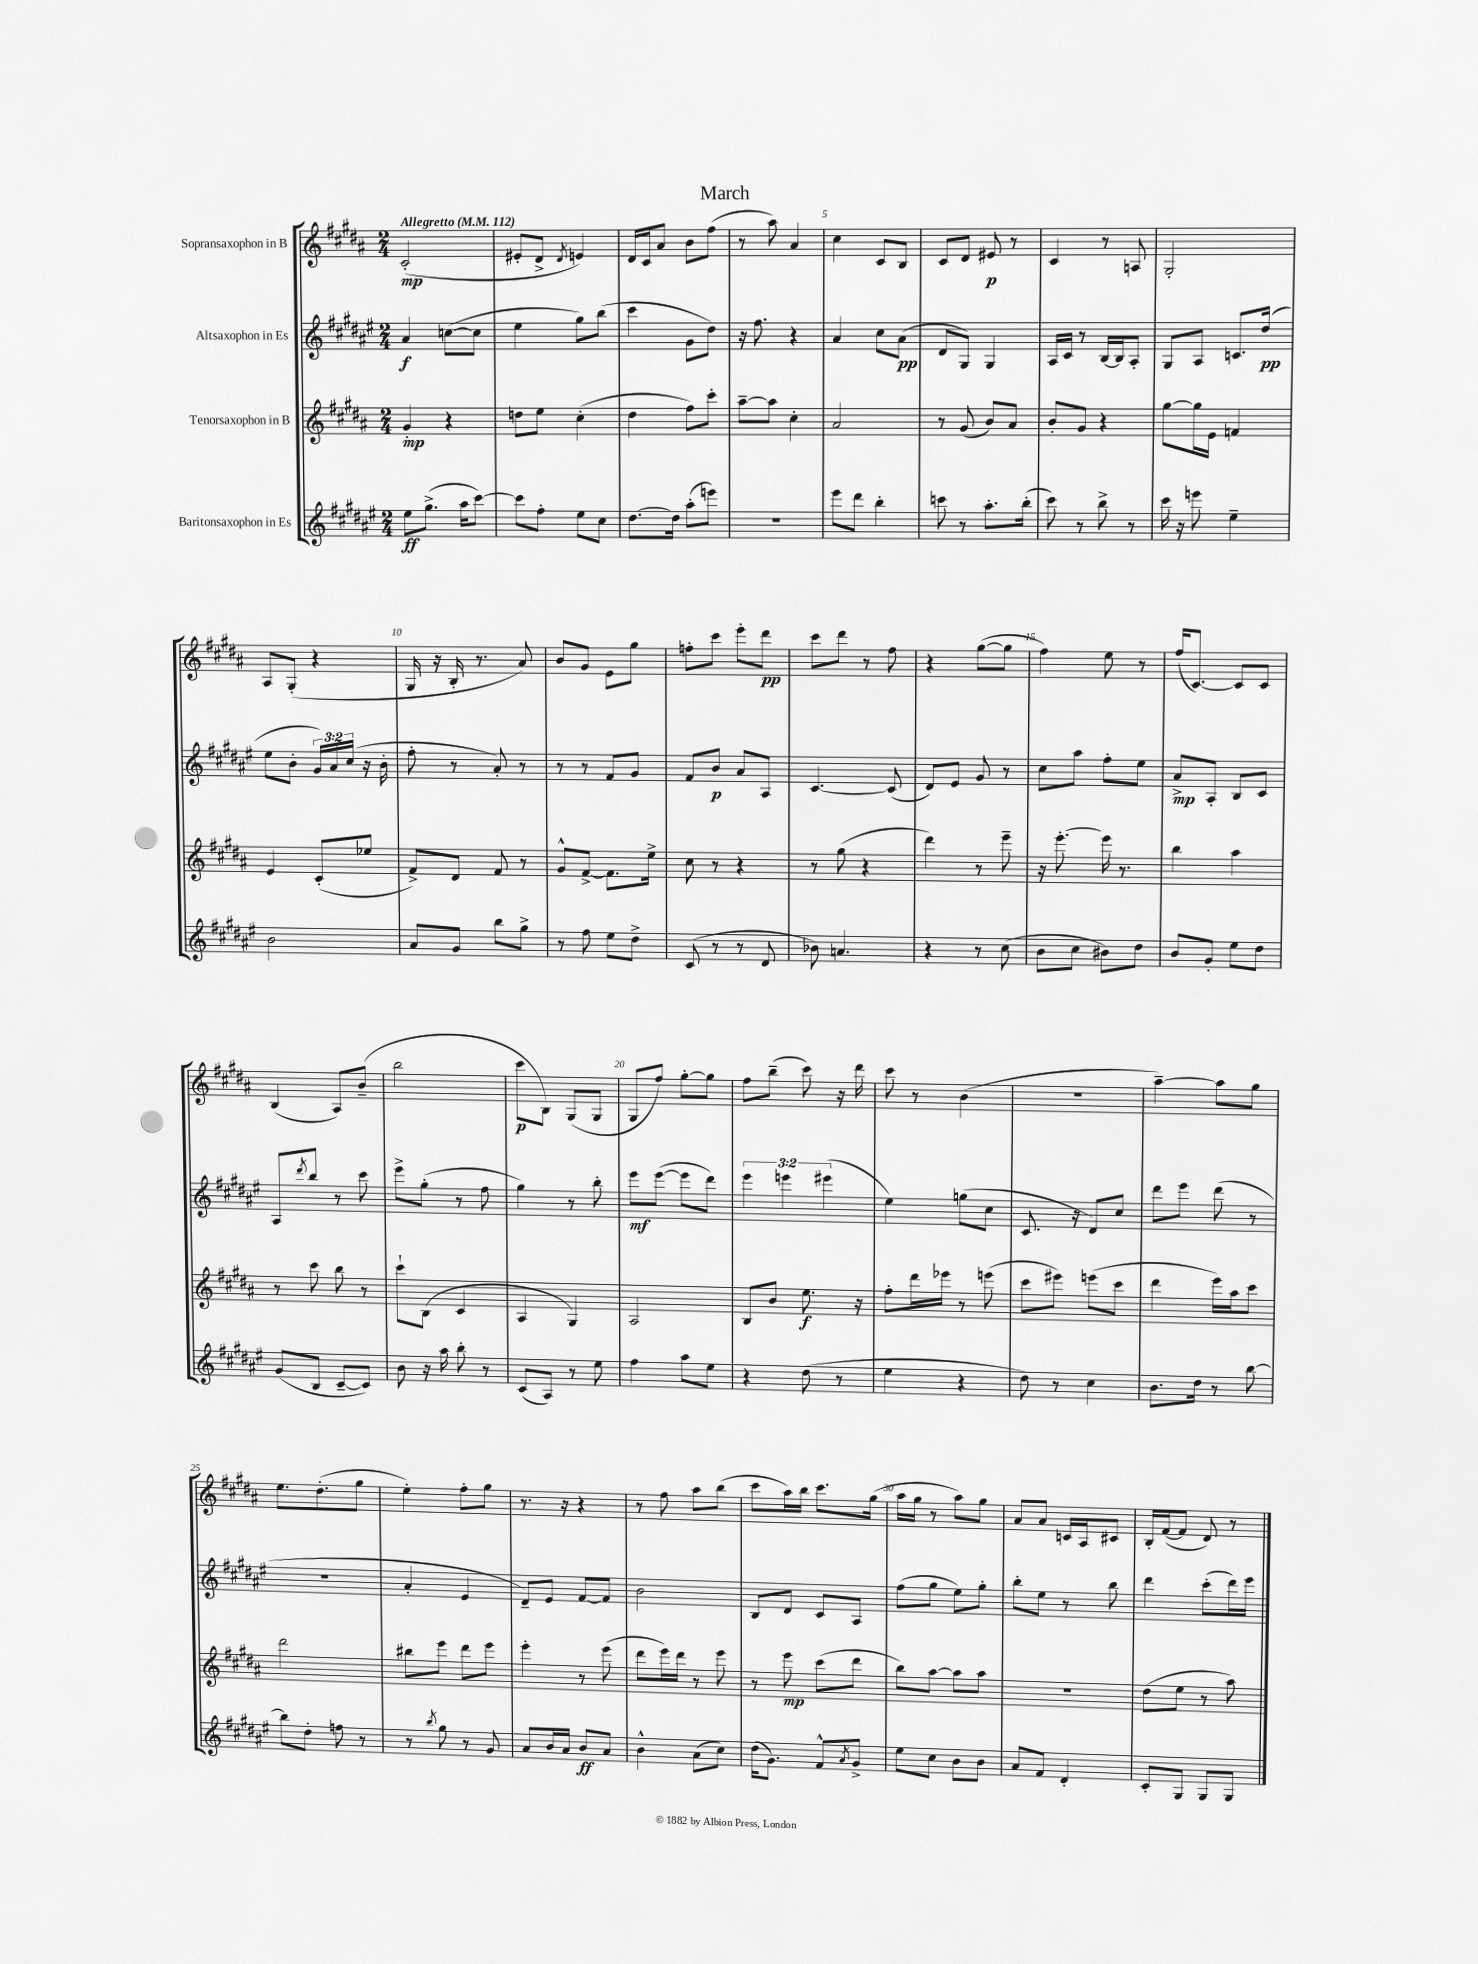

**kern	**dynam	**kern	**dynam	**kern	**dynam	**kern	**dynam
*part4	*part4	*part3	*part3	*part2	*part2	*part1	*part1
*staff4	*staff4	*staff3	*staff3	*staff2	*staff2	*staff1	*staff1
*I"Baritonsaxophon in Es	*	*I"Tenorsaxophon in B	*	*I"Altsaxophon in Es	*	*I"Sopransaxophon in B	*
*clefG2	*	*clefG2	*	*clefG2	*	*clefG2	*
*k[f#c#g#d#a#e#]	*	*k[f#c#g#d#a#]	*	*k[f#c#g#d#a#e#]	*	*k[f#c#g#d#a#]	*
*M2/4	*	*M2/4	*	*M2/4	*	*M2/4	*
*MM112	*	*MM112	*	*MM112	*	*MM112	*
=1	=1	=1	=1	=1	=1	=1	=1
!	!	!	!	!	!	!LO:TX:a:B:t=Allegretto	!
8ee#\L	ff	4g#'/	mp	4a#/	f	(2c#'/	mp
(8.gg#^\J	.	.	.	.	.	.	.
.	.	4r	.	([8ccn\L	.	.	.
16aa#\KL	.	.	.	.	.	.	.
[8ccc#\J)	.	.	.	8cc\J]	.	.	.
=2	=2	=2	=2	=2	=2	=2	=2
8ccc#\L]	.	8ddn\L	.	4ee#\	.	8e#X'/L	.
8ff#'\J	.	8ee\J	.	.	.	8d#^/J	.
.	.	.	.	.	.	8qd#/	.
8ee#\L	.	(4cc#'\	.	8gg#\L)	.	4en/)	.
8cc#\J	.	.	.	(8bb\J	.	.	.
=3	=3	=3	=3	=3	=3	=3	=3
[8.dd#\L	.	4dd#\	.	4ccc#\	.	16d#/LL	.
.	.	.	.	.	.	16c#/J	.
.	.	.	.	.	.	8a#/J	.
16dd#\Jk]	.	.	.	.	.	.	.
(8aa#'\L	.	8ff#\L)	.	8g#\L	.	8b\L	.
8eeen\J)	.	8ccc#'\J	.	8dd#\J)	.	(8ff#\J	.
=4	=4	=4	=4	=4	=4	=4	=4
2r	.	[8aa#~\L	.	16r	.	8r	.
.	.	.	.	8.ff#\	.	.	.
.	.	8aa#\J]	.	.	.	8aa#\)	.
.	.	4cc#'\	.	4r	.	4a#/	.
=5	=5	=5	=5	=5	=5	=5	=5
8eee#\L	.	2a#/	.	4a#/	.	4cc#\	.
8ddd#\J	.	.	.	.	.	.	.
4bb'\	.	.	.	8cc#\L	.	8c#/L	.
.	.	.	.	(8a#\J	pp	8B/J	.
=6	=6	=6	=6	=6	=6	=6	=6
8cccn\	.	8r	.	8d#/L	.	8c#/L	.
8r	.	(8g#/	.	8G#/J)	.	8d#/J	.
8.aa#'\L	.	8b/L)	.	4G#/	.	8e#X/	p
.	.	8a#/J	.	.	.	8r	.
(16bb'\Jk	.	.	.	.	.	.	.
=7	=7	=7	=7	=7	=7	=7	=7
8ccc#\)	.	8b'/L	.	16A#/LL	.	4c#/	.
.	.	.	.	16c#/JJ	.	.	.
8r	.	8g#/J	.	8r	.	.	.
8bb^\	.	4r	.	[16B/LL	.	8r	.
.	.	.	.	16B/J]	.	.	.
8r	.	.	.	8A#'/J	.	8An/	.
=8	=8	=8	=8	=8	=8	=8	=8
16ccc#\	.	[8gg#\L	.	8G#/L	.	2G#'/	.
16r	.	.	.	.	.	.	.
8eeen\	.	16gg#\L]	.	8A#/J	.	.	.
.	.	16e\JJ	.	.	.	.	.
4ee#~\	.	4fn/	.	8.cn/L	.	.	.
.	.	.	.	(16dd#/Jk	pp	.	.
!!LO:LB:g=z
=9	=9	=9	=9	=9	=9	=9	=9
2b\	.	4e/	.	8ee#\L	.	8A#/L	.
.	.	.	.	8b'\J	.	(8G#'/J	.
.	.	(8c#'/L	.	24g#/LL)	.	4r	.
.	.	.	.	24a#/	.	.	.
.	.	.	.	(24cc#/JJ	.	.	.
.	.	8ee-X/J	.	16r	.	.	.
.	.	.	.	16b'\	.	.	.
=10	=10	=10	=10	=10	=10	=10	=10
8a#/L	.	8f#^/L)	.	8ff#'\	.	16G#/	.
.	.	.	.	.	.	16r	.
8g#/J	.	8d#/J	.	8r	.	16B'/	.
.	.	.	.	.	.	8.r	.
8bb\L	.	8f#/	.	8a#'/)	.	.	.
8gg#^\J	.	8r	.	8r	.	8a#/)	.
=11	=11	=11	=11	=11	=11	=11	=11
8r	.	8g#^^/L	.	8r	.	8b/L	.
8ff#\	.	[8f#^/J	.	8r	.	8g#/J	.
8ee#\L	.	8.f#\L]	.	8f#/L	.	8e\L	.
8dd#^\J	.	.	.	8g#/J	.	8gg#\J	.
.	.	16ee^\Jk	.	.	.	.	.
=12	=12	=12	=12	=12	=12	=12	=12
(8c#/	.	8cc#\	.	8f#/L	.	8ffn'\L	.
8r	.	8r	.	8b/J	p	8ccc#\J	.
8r	.	4r	.	8a#/L	.	8eee'\L	.
8d#/	.	.	.	8A#/J	.	8ddd#\J	pp
=13	=13	=13	=13	=13	=13	=13	=13
8b-X\)	.	8r	.	[4.c#/	.	8ccc#\L	.
4.an/	.	(8gg#\	.	.	.	8ddd#\J	.
.	.	4r	.	.	.	8r	.
.	.	.	.	(8c#/]	.	8ff#\	.
=14	=14	=14	=14	=14	=14	=14	=14
4r	.	4ddd#\)	.	8d#/L)	.	4r	.
.	.	.	.	8e#/J	.	.	.
8r	.	8r	.	8g#/	.	([8gg#\L	.
(8cc#\	.	8eee~\	.	8r	.	8gg#\J]	.
=15	=15	=15	=15	=15	=15	=15	=15
8b\L	.	16r	.	8cc#\L	.	4ff#\)	.
.	.	[8.eee'\	.	.	.	.	.
8cc#\J	.	.	.	8aa#\J	.	.	.
8b#X\L)	.	16eee\]	.	8ff#'\L	.	8ee\	.
.	.	8.r	.	.	.	.	.
8dd#\J	.	.	.	8ee#\J	.	8r	.
=16	=16	=16	=16	=16	=16	=16	=16
8b/L	.	4bb\	.	8a#^/L	mp	(16ff#/KL	.
.	.	.	.	.	.	[8.c#/J)	.
8g#'/J	.	.	.	8A#'/J	.	.	.
8ee#\L	.	4aa#\	.	8B/L	.	8c#/L]	.
8dd#\J	.	.	.	8c#/J	.	8c#/J	.
!!LO:LB:g=z
=17	=17	=17	=17	=17	=17	=17	=17
(8g#/L	.	8r	.	8A#/L	.	(4B/	.
.	.	.	.	8qddd#/	.	.	.
8B/J	.	8ccc#\	.	8bb/J	.	.	.
[8c#~/L	.	8bb\	.	8r	.	8A#/L)	.
8c#/J])	.	8r	.	8ccc#\	.	(8b~/J	.
=18	=18	=18	=18	=18	=18	=18	=18
8b\	.	8ccc#`\L	.	8eee#^\L	.	2bb\	.
16r	.	(8B\J	.	(8gg#'\J	.	.	.
16aa#\	.	.	.	.	.	.	.
8bb'\	.	4c#/	.	8r	.	.	.
8r	.	.	.	8ff#\	.	.	.
=19	=19	=19	=19	=19	=19	=19	=19
(8c#/L	.	4A#/	.	4gg#\)	.	8ccc#\L	p
8A#/J)	.	.	.	.	.	8B\J)	.
8r	.	4G#/)	.	8r	.	(8G#/L	.
8ee#\	.	.	.	8bb'\	.	8G#/J	.
=20	=20	=20	=20	=20	=20	=20	=20
4ff#\	.	2A#/	.	8eee#\L	mf	8G#/L	.
.	.	.	.	([8eee#\J	.	8ff#/J)	.
8aa#\L	.	.	.	8eee#\L]	.	[8gg#'\L	.
8ee#\J	.	.	.	8ddd#\J)	.	8gg#\J]	.
=21	=21	=21	=21	=21	=21	=21	=21
4r	.	8B/L	.	6eee#\	.	8ff#\L	.
.	.	8b/J	.	.	.	(8bb~\J	.
.	.	.	.	6eeen\	.	.	.
(8dd#\	.	8.ee\	f	.	.	8ccc#\)	.
.	.	.	.	(6eee#X\	.	.	.
8r	.	.	.	.	.	16r	.
.	.	16r	.	.	.	16ddd#\	.
=22	=22	=22	=22	=22	=22	=22	=22
4ee#\	.	8ff#'\L	.	4ee#\)	.	8ccc#\	.
.	.	16ddd#\L	.	.	.	8r	.
.	.	16eee-X\JJ	.	.	.	.	.
4r	.	8r	.	(8ggn\L	.	(4b\	.
.	.	(8eeen\	.	8cc#\J	.	.	.
=23	=23	=23	=23	=23	=23	=23	=23
8dd#\)	.	8ccc#\L	.	8.c#/	.	2r	.
8r	.	8eee#X\J)	.	.	.	.	.
.	.	.	.	16r	.	.	.
4cc#\	.	(8eeen\L	.	8d#/L)	.	.	.
.	.	8ccc#\J	.	8cc#/J	.	.	.
=24	=24	=24	=24	=24	=24	=24	=24
8.b\L	.	4ddd#\	.	8ddd#\L	.	[4aa#~\)	.
.	.	.	.	8eee#\J	.	.	.
16dd#\Jk	.	.	.	.	.	.	.
8r	.	16eee\LL)	.	(8ddd#\	.	8aa#\L]	.
.	.	16aa#\J	.	.	.	.	.
[8bb\	.	8ccc#\J	.	8r	.	8gg#\J	.
!!LO:LB:g=z
=25	=25	=25	=25	=25	=25	=25	=25
8bb\L]	.	2ddd#\	.	2r	.	8.ee\L	.
8dd#'\J	.	.	.	.	.	.	.
.	.	.	.	.	.	(8.dd#'\	.
8ffn\	.	.	.	.	.	.	.
8r	.	.	.	.	.	8gg#\J	.
=26	=26	=26	=26	=26	=26	=26	=26
8r	.	8bb#X\L	.	4a#'/	.	4ee'\)	.
8qbb/	.	.	.	.	.	.	.
8gg#\	.	8eee\J	.	.	.	.	.
8r	.	8ddd#\L	.	4e#/	.	8ff#'\L	.
8g#/	.	8eee\J	.	.	.	8gg#\J	.
=27	=27	=27	=27	=27	=27	=27	=27
8a#/L	.	4eee'\	.	8d#~/L)	.	8.r	.
16b/L	.	.	.	8e#/J	.	.	.
16a#/JJ	.	.	.	.	.	16r	.
8b/L	ff	8r	.	[8f#/L	.	4r	.
8a#/J	.	(8eee\	.	8f#/J]	.	.	.
=28	=28	=28	=28	=28	=28	=28	=28
4b^^\	.	8ddd#\L	.	2b\	.	8r	.
.	.	16eee\L)	.	.	.	8ff#\	.
.	.	16ddd#\JJ	.	.	.	.	.
(8a#\L	.	8r	.	.	.	8aa#\L	.
8cc#\J)	.	8eee\	.	.	.	(8bb\J	.
=29	=29	=29	=29	=29	=29	=29	=29
(16dd#\KL	.	8r	.	8B/L	.	8ccc#\L	.
8.g#\J)	.	.	.	.	.	.	.
.	.	8eee\	mp	8d#/J	.	16aa#\L)	.
.	.	.	.	.	.	16bb\JJ	.
8f#^^/L	.	(8ccc#\L	.	8c#/L	.	8.ccc#\L	.
8qa#/	.	.	.	.	.	.	.
8g#^/J	.	8ddd#\J	.	8A#/J	.	.	.
.	.	.	.	.	.	(16gg#\Jk	.
=30	=30	=30	=30	=30	=30	=30	=30
8ee#\L	.	8bb\L)	.	(8ff#\L	.	16aa#\LL	.
.	.	.	.	.	.	16gg#\JJ	.
8cc#\J	.	[8aa#\J	.	8gg#\J	.	8r	.
8b\L	.	8aa#\L]	.	8ee#\L)	.	8aa#\L)	.
8b\J	.	8aa#\J	.	8gg#'\J	.	8gg#\J	.
=31	=31	=31	=31	=31	=31	=31	=31
8a#/L	.	2r	.	8bb'\L	.	8a#/L	.
8f#/J	.	.	.	8ee#\J	.	8a#/J	.
4d#'/	.	.	.	8r	.	16cn/LL	.
.	.	.	.	.	.	16A#/J	.
.	.	.	.	8bb\	.	8c#X/J	.
=32	=32	=32	=32	=32	=32	=32	=32
8c#'/L	.	(8dd#\L	.	4ddd#\	.	16B'/LL	.
.	.	.	.	.	.	([16f#/J	.
8G#/J	.	8ee\J	.	.	.	8f#/J]	.
8G#/L	.	8r	.	(8ccc#'\L	.	8d#/)	.
8G#/J	.	8aa#\)	.	16ddd#\L)	.	8r	.
.	.	.	.	16eee#\JJ	.	.	.
==	==	==	==	==	==	==	==
*-	*-	*-	*-	*-	*-	*-	*-
